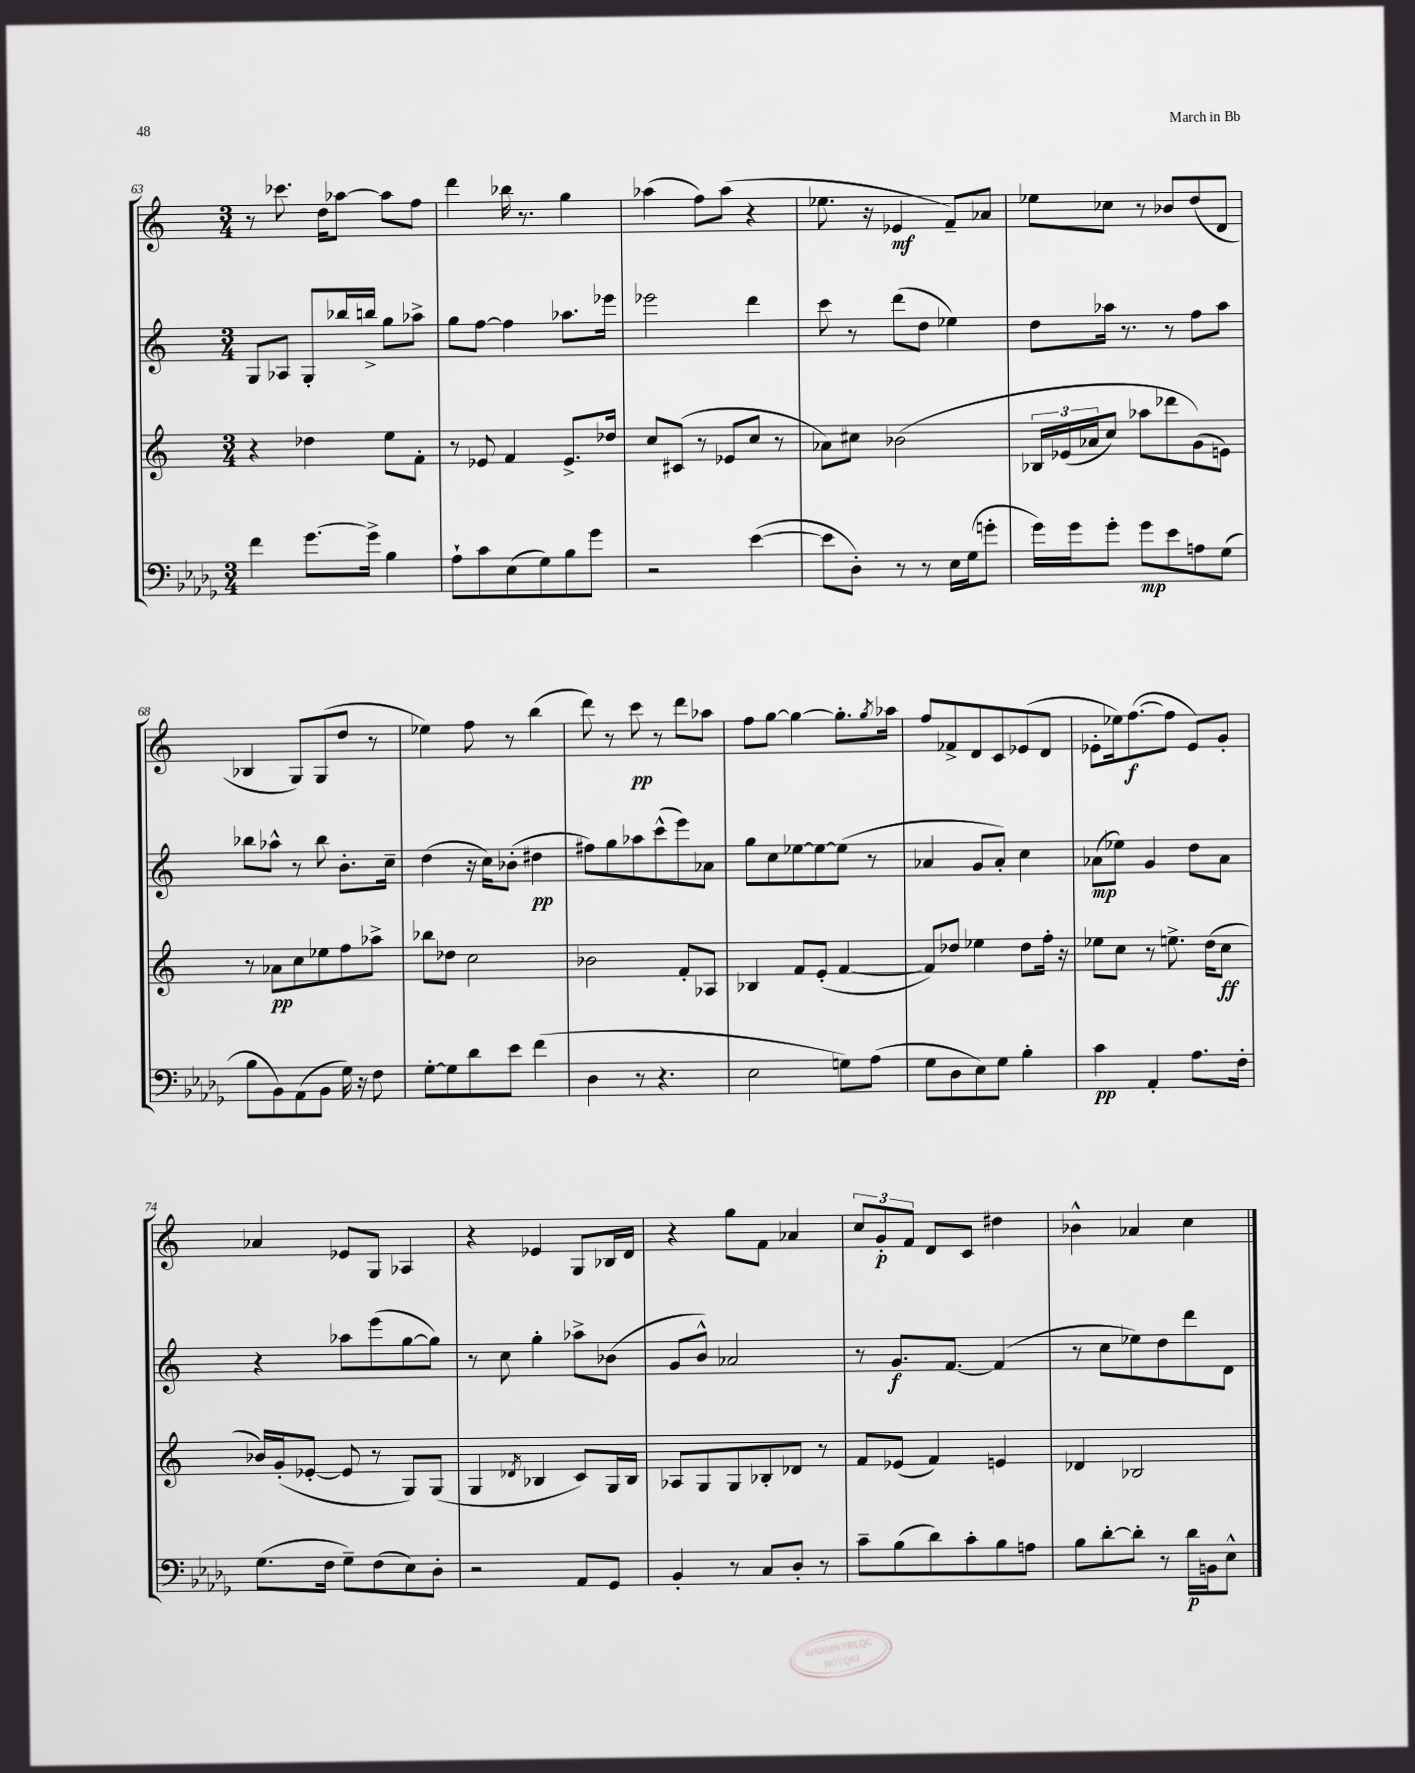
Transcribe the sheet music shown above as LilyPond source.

<<
\new StaffGroup <<
\new Staff = "s0" {
    \clef treble \key c \major \numericTimeSignature \time 3/4
    r8 ces'''8. d''16 aes''8~ aes''8 f''8 |
    d'''4 bes''16 r8. g''4 |
    aes''4( f''8) aes''8( r4 |
    ees''8. r16 ees'4\mf f'8--) aes'8 |
    ees''8 ces''8 r8 bes'8 d''8( d'8 |
    bes4 g8) g8( d''8 r8 |
    ees''4) f''8 r8 b''4( |
    d'''8) r8 c'''8\pp r8 d'''8 aes''8 |
    f''8 g''8~ g''4~ g''8.-. \acciaccatura { g''8 } aes''16 |
    f''8 fes'8-> d'8 c'8 ees'8( d'8 |
    ees'8-. ees''16) f''8.~\f( f''8 ees'8) g'8-. |
    aes'4 ees'8 g8 aes4 |
    r4 ees'4 g8 bes16 d'16 |
    r4 g''8 f'8 aes'4 |
    \tuplet 3/2 { c''8 g'8-.\p f'8 } d'8 c'8 dis''4 |
    bes'4-^ aes'4 c''4 \bar "|." |
}
\new Staff = "s1" {
    \clef treble \key c \major \numericTimeSignature \time 3/4
    g8 aes8 g8-. bes''16 b''16-> g''8 aes''8-> |
    g''8 f''8~ f''4 aes''8. ees'''16 |
    ees'''2 d'''4 |
    c'''8 r8 d'''8( d''8 ees''4) |
    d''8 aes''16 r8. r8 f''8 aes''8 |
    bes''8 aes''8-^ r8 bes''8 b'8.-. c''16-- |
    d''4( r16 c''16) bes'8-.( dis''4\pp |
    fis''8) g''8 aes''8 c'''8-^( e'''8) aes'8 |
    g''8 c''8 ees''8~ ees''8~ ees''8( r8 |
    aes'4 g'8 aes'8-.) c''4 |
    aes'8\mp( ees''8) g'4 d''8 aes'8 |
    r4 aes''8 e'''8( g''8~ g''8) |
    r8 c''8 g''4-. aes''8-> bes'8( |
    g'8 b'8-^) aes'2 |
    r8 g'8.\f f'8.~ f'4( |
    r8 c''8 ees''8) d''8 d'''8 d'8 \bar "|." |
}
\new Staff = "s2" {
    \clef treble \key c \major \numericTimeSignature \time 3/4
    r4 des''4 e''8 f'8-. |
    r8 ees'8 f'4 ees'8.-> des''16 |
    c''8 cis'8( r8 ees'8 c''8 r8 |
    aes'8) cis''8 bes'2\( |
    \tuplet 3/2 { bes16 ees'16( aes'16 } c''8) aes''8 des'''8 g'8(\) e'8) |
    r8 aes'8\pp c''8 ees''8 f''8 aes''8-> |
    bes''8 des''8 c''2 |
    bes'2 f'8-. aes8 |
    bes4 f'8 e'8-.( f'4~ |
    f'8) des''8 ees''4 des''8 f''16-. r16 |
    ees''8 c''8 r8 e''8.-> d''16( c''8\ff |
    bes'16) g'16-.( ees'8~-. ees'8 r8 g8) g8( |
    g4 \acciaccatura { des'8 } bes4 c'8) g16 bes16 |
    aes8 g8 g8 bes8-. des'8 r8 |
    f'8 ees'8( f'4) e'4 |
    des'4 bes2 \bar "|." |
}
\new Staff = "s3" {
    \clef bass \key des \major \numericTimeSignature \time 3/4
    f'4 ges'8.~ ges'16-> bes4 |
    aes8-! c'8 ees8( ges8) bes8 ges'8 |
    r2 ees'4~( |
    ees'8 des8-.) r8 r8 ees16 ges16( g'8-. |
    ges'16) ges'16 ges'8-. ges'8\mp ees'8 a8 ges8( |
    bes8 bes,8) aes,8( bes,8 ges16) r16 f8 |
    ges8~-. ges8 des'8 ees'8 f'4( |
    des4 r8 r4. |
    ees2 g8) aes8( |
    ges8 des8 ees8) ges8 bes4-. |
    c'4\pp aes,4-. aes8. f16-. |
    ges8.( f16 ges8--) f8( ees8) des8-. |
    r2 aes,8 ges,8 |
    bes,4-. r8 c8 des8-. r8 |
    c'8-- bes8( des'8) c'8-. bes8 a8 |
    bes8 des'8~-. des'8-. r8 des'16\p b,16 ees8-^ \bar "|." |
}
>>
>>
\layout { \context { \Score currentBarNumber = #63 } }
